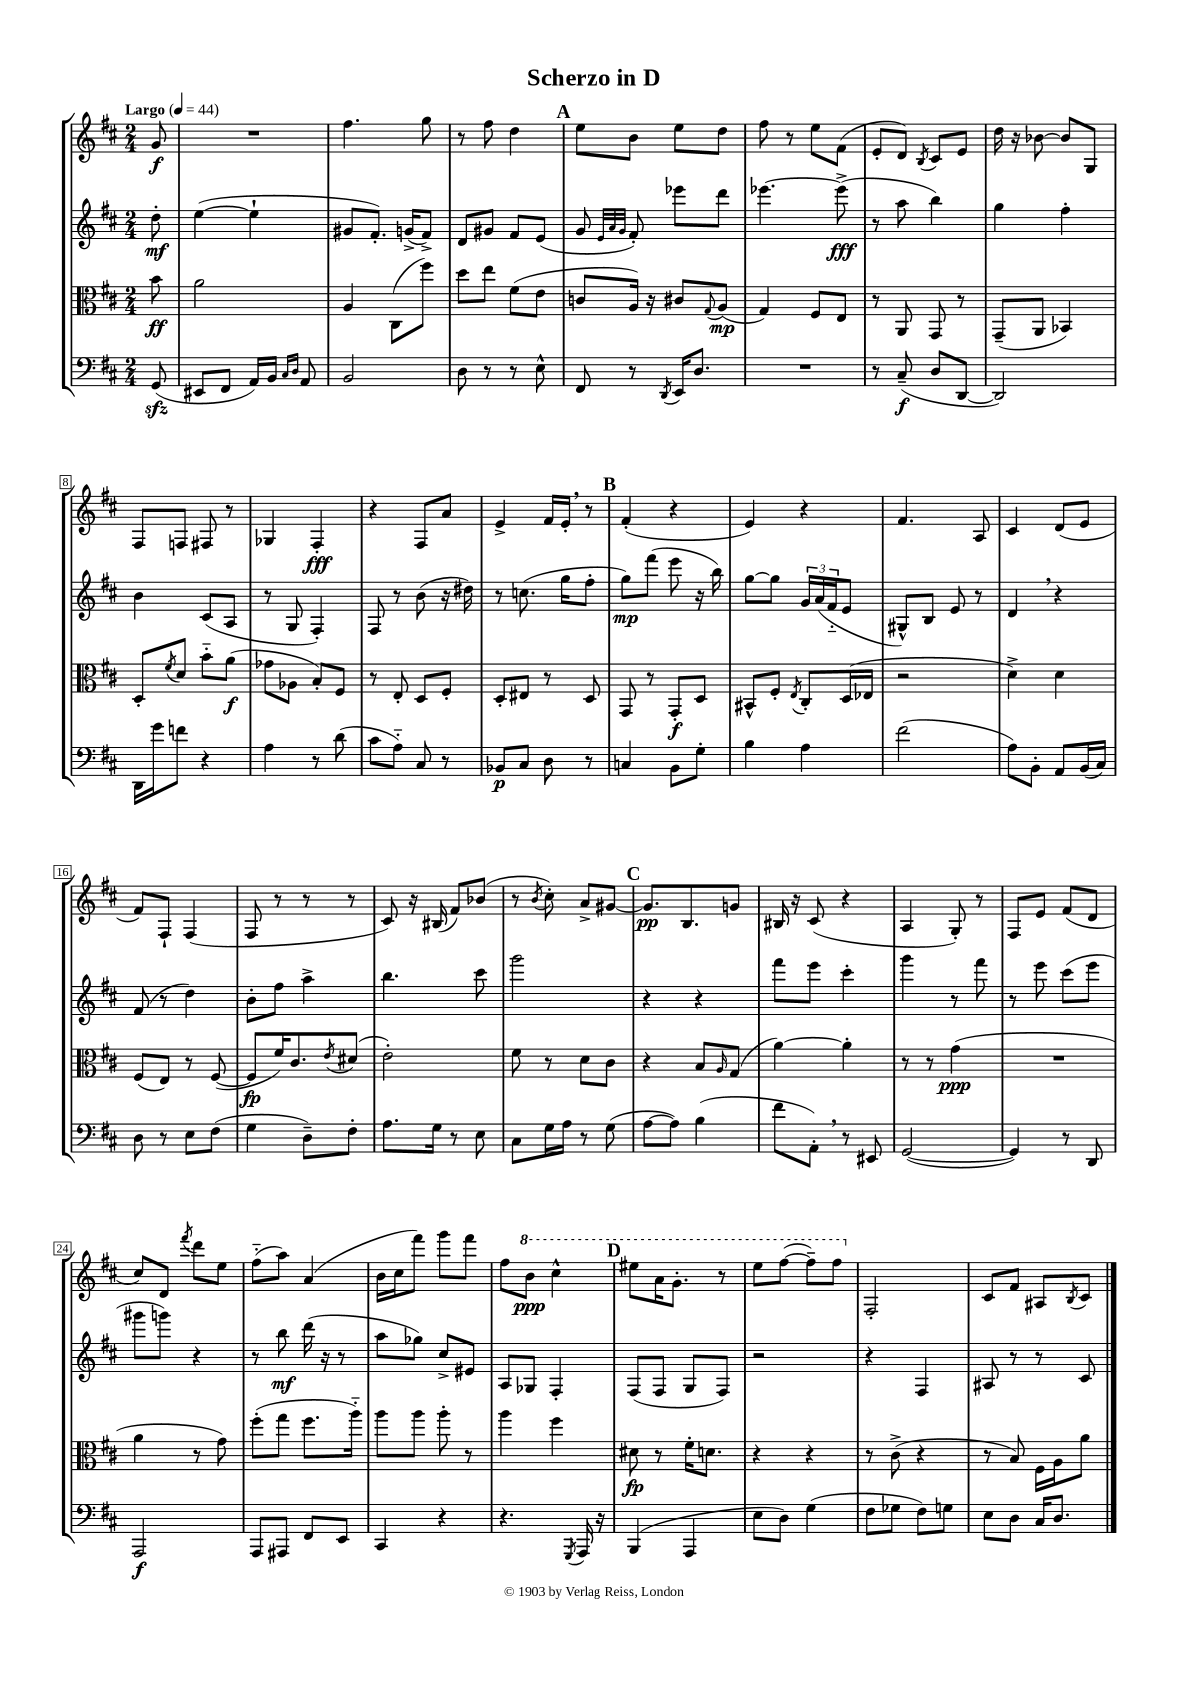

**kern	**dynam	**kern	**dynam	**kern	**dynam	**kern	**dynam
*part4	*part4	*part3	*part3	*part2	*part2	*part1	*part1
*staff4	*staff4	*staff3	*staff3	*staff2	*staff2	*staff1	*staff1
*clefF4	*	*clefC3	*	*clefG2	*	*clefG2	*
*k[f#c#]	*	*k[f#c#]	*	*k[f#c#]	*	*k[f#c#]	*
*M2/4	*	*M2/4	*	*M2/4	*	*M2/4	*
*MM44	*	*MM44	*	*MM44	*	*MM44	*
=	=	=	=	=	=	=	=
!	!	!	!	!	!	!LO:TX:a:B:t=Largo	!
(8GGzz/	.	8b\	ff	8dd'\	mf	8g/	f
=1	=1	=1	=1	=1	=1	=1	=1
8EE#X/L	.	2a\	.	([4ee\	.	2r	.
8FF#/J	.	.	.	.	.	.	.
16AA/LL)	.	.	.	4ee`\]	.	.	.
16BB/JJ	.	.	.	.	.	.	.
16qqC#/LL	.	.	.	.	.	.	.
16qqD/JJ	.	.	.	.	.	.	.
8AA/	.	.	.	.	.	.	.
=2	=2	=2	=2	=2	=2	=2	=2
2BB/	.	4A/	.	8g#X/L	.	4.ff#\	.
.	.	.	.	8.f#'/J)	.	.	.
.	.	(8C#\L	.	.	.	.	.
.	.	.	.	(16gn^/KL	.	.	.
.	.	8ff#\J)	.	8f#^/J)	.	8gg\	.
=3	=3	=3	=3	=3	=3	=3	=3
8D\	.	8dd\L	.	8d/L	.	8r	.
8r	.	8ee\J	.	8g#X/J	.	8ff#\	.
8r	.	(8f#\L	.	8f#/L	.	4dd\	.
8E^^\	.	8e\J	.	(8e/J	.	.	.
!!LO:REH:place=s1:t=A
=4	=4	=4	=4	=4	=4	=4	=4
8FF#/	.	8cn/L	.	8g/	.	8ee\L	.
.	.	.	.	32qqe/LLL	.	.	.
.	.	.	.	32qqa/	.	.	.
.	.	.	.	32qqg/JJJ	.	.	.
8r	.	16A/Jk)	.	8f#'/)	.	8b\J	.
.	.	16r	.	.	.	.	.
8qDD/	.	.	.	.	.	.	.
16EE/KL	.	8c#X/L	.	8eee-X\L	.	8ee\L	.
8.D/J	.	.	.	.	.	.	.
.	.	8qqG/	.	.	.	.	.
.	.	(8A/J	mp	8ddd\J	.	8dd\J	.
=5	=5	=5	=5	=5	=5	=5	=5
2r	.	4G/)	.	[4.eee-X\	.	8ff#\	.
.	.	.	.	.	.	8r	.
.	.	8F#/L	.	.	.	8ee\L	.
.	.	8E/J	.	(8eee-^\]	fff	(8f#\J	.
=6	=6	=6	=6	=6	=6	=6	=6
8r	.	8r	.	8r	.	8e'/L	.
(8C#~/	f	8AA/	.	8aa\	.	8d/J)	.
.	.	.	.	.	.	8qB/	.
8D/L	.	8GG/	.	4bb\)	.	8c#/L	.
[8DD/J	.	8r	.	.	.	8e/J	.
=7	=7	=7	=7	=7	=7	=7	=7
2DD/])	.	(8GG~/L	.	4gg\	.	16dd\	.
.	.	.	.	.	.	16r	.
.	.	8AA/J	.	.	.	[8b-X\	.
.	.	4BB-X/)	.	4ff#'\	.	8b-/L]	.
.	.	.	.	.	.	8G/J	.
!!LO:LB:g=z
=8	=8	=8	=8	=8	=8	=8	=8
16DD\LL	.	8D'/L	.	4b\	.	8F#/L	.
16g\J	.	.	.	.	.	.	.
.	.	8qf#/	.	.	.	.	.
8fn\J	.	8d/J	.	.	.	8Fn/J	.
4r	.	8b\L	.	(8c#/L	.	8F#X/	.
.	.	(8a\J	f	8A/J	.	8r	.
=9	=9	=9	=9	=9	=9	=9	=9
4A\	.	8g-X\L	.	8r	.	4G-X/	.
.	.	8A-X\J	.	8G/	.	.	.
8r	.	8B'/L)	.	4F#'/)	.	4F#'/	fff
(8d\	.	8F#/J	.	.	.	.	.
=10	=10	=10	=10	=10	=10	=10	=10
8c#\L	.	8r	.	8F#/	.	4r	.
8A\J)	.	8E'/	.	8r	.	.	.
8C#/	.	8D/L	.	(8b\	.	8F#/L	.
8r	.	8F#'/J	.	16r	.	8a/J	.
.	.	.	.	16dd#X\)	.	.	.
=11	=11	=11	=11	=11	=11	=11	=11
8BB-X/L	p	8D'/L	.	8r	.	4e^/	.
8C#/J	.	8E#X/J	.	(8.ccn\	.	.	.
8D\	.	8r	.	.	.	16f#/LL	.
.	.	.	.	16gg\KL	.	16e',/JJ	.
8r	.	8D/	.	8ff#'\J	.	8r	.
!!LO:REH:place=s1:t=B
=12	=12	=12	=12	=12	=12	=12	=12
4Cn/	.	8GG/	.	8gg\L)	mp	(4f#'/	.
.	.	8r	.	(8fff#\J	.	.	.
8BB\L	.	8GG'/L	f	8eee\	.	4r	.
8G'\J	.	8D/J	.	16r	.	.	.
.	.	.	.	16bb\)	.	.	.
=13	=13	=13	=13	=13	=13	=13	=13
4B\	.	8BB#X^^/L	.	[8gg\L	.	4e/)	.
.	.	8F#'/J	.	8gg\J]	.	.	.
.	.	8qE/	.	.	.	.	.
4A\	.	8C#'/L	.	24g/LL	.	4r	.
.	.	.	.	(24a/	.	.	.
.	.	.	.	24f#/J	.	.	.
.	.	(16D/L	.	8e/J	.	.	.
.	.	16E-X/JJ	.	.	.	.	.
=14	=14	=14	=14	=14	=14	=14	=14
(2f#\	.	2r	.	8G#X^^/L)	.	4.f#/	.
.	.	.	.	8B/J	.	.	.
.	.	.	.	8e/	.	.	.
.	.	.	.	8r	.	8A/	.
=15	=15	=15	=15	=15	=15	=15	=15
8A\L)	.	4d^\)	.	4d,/	.	4c#/	.
8BB'\J	.	.	.	.	.	.	.
8AA/L	.	4d\	.	4r	.	(8d/L	.
(16BB/L	.	.	.	.	.	8e/J	.
16C#/JJ)	.	.	.	.	.	.	.
!!LO:LB:g=z
=16	=16	=16	=16	=16	=16	=16	=16
8D\	.	(8F#/L	.	(8f#/	.	8f#/L)	.
8r	.	8E/J)	.	8r	.	8F#`/J	.
8E\L	.	8r	.	4dd\)	.	(4F#/	.
(8F#\J	.	([8F#/	.	.	.	.	.
=17	=17	=17	=17	=17	=17	=17	=17
4G\	.	8F#/L]	fp	8b'\L	.	8F#/	.
.	.	16f#/K)	.	8ff#\J	.	8r	.
.	.	8.c#/	.	.	.	.	.
8D~\L)	.	.	.	4aa^\	.	8r	.
.	.	8qe/	.	.	.	.	.
8F#'\J	.	(8d#X/J	.	.	.	8r	.
=18	=18	=18	=18	=18	=18	=18	=18
8.A\L	.	2e'\)	.	4.bb\	.	8c#/)	.
.	.	.	.	.	.	16r	.
16G\Jk	.	.	.	.	.	(16B#X/	.
8r	.	.	.	.	.	8f#/L)	.
8E\	.	.	.	8ccc#\	.	(8b-X/J	.
=19	=19	=19	=19	=19	=19	=19	=19
8C#\L	.	8f#\	.	2ggg\	.	8r	.
.	.	.	.	.	.	8qb/	.
16G\L	.	8r	.	.	.	8cc#'\)	.
16A\JJ	.	.	.	.	.	.	.
8r	.	8d\L	.	.	.	8a^/L	.
(8G\	.	8c#\J	.	.	.	[8g#X/J	.
!!LO:REH:place=s1:t=C
=20	=20	=20	=20	=20	=20	=20	=20
[8A\L	.	4r	.	4r	.	8.g#/L]	pp
8A\J])	.	.	.	.	.	.	.
.	.	.	.	.	.	8.B/	.
(4B\	.	8B/L	.	4r	.	.	.
.	.	16qqA/	.	.	.	.	.
.	.	(8G/J	.	.	.	8gn/J	.
=21	=21	=21	=21	=21	=21	=21	=21
8f#\L	.	[4a\)	.	8fff#\L	.	16B#X/	.
.	.	.	.	.	.	16r	.
8AA',\J)	.	.	.	8eee\J	.	(8c#/	.
8r	.	4a'\]	.	4ccc#'\	.	4r	.
8EE#X/	.	.	.	.	.	.	.
=22	=22	=22	=22	=22	=22	=22	=22
([2GG/	.	8r	.	4ggg\	.	4A/	.
.	.	8r	.	.	.	.	.
.	.	(4g\	ppp	8r	.	8G'/)	.
.	.	.	.	8fff#\	.	8r	.
=23	=23	=23	=23	=23	=23	=23	=23
4GG/])	.	2r	.	8r	.	8F#/L	.
.	.	.	.	8eee\	.	8e/J	.
8r	.	.	.	(8ccc#\L	.	(8f#/L	.
8DD/	.	.	.	8eee\J	.	8d/J	.
!!LO:LB:g=z
=24	=24	=24	=24	=24	=24	=24	=24
2AAA/	f	4a\	.	8ggg#X\L	.	8cc#/L)	.
.	.	.	.	8gggn\J)	.	8d/J	.
.	.	.	.	.	.	8qfff#/	.
.	.	8r	.	4r	.	8ddd\L	.
.	.	8g\)	.	.	.	8ee\J	.
=25	=25	=25	=25	=25	=25	=25	=25
8AAA/L	.	(8ff#'\L	.	8r	.	(8ff#\L	.
8AAA#X/J	.	8gg\J	.	8bb\	mf	8aa\J)	.
8FF#/L	.	8.ff#\L	.	(16ddd\	.	(4a/	.
.	.	.	.	16r	.	.	.
8EE/J	.	.	.	8r	.	.	.
.	.	16aa\Jk)	.	.	.	.	.
=26	=26	=26	=26	=26	=26	=26	=26
4CC#/	.	8aa\L	.	8aa\L	.	16b\LL	.
.	.	.	.	.	.	16cc#\J	.
.	.	8aa\J	.	8gg-X\J)	.	8fff#\J)	.
4r	.	8aa'\	.	8cc#^/L	.	8ggg\L	.
.	.	8r	.	8e#X/J	.	8fff#\J	.
=27	=27	=27	=27	=27	=27	=27	=27
4.r	.	4aa\	.	8A/L	.	8ff#\L	.
*	*	*	*	*	*	*8va	*
.	.	.	.	8G-X/J	.	8bb\J	ppp
.	.	4ff#\	.	4F#'/	.	4ccc#^^\	.
8qGGG/	.	.	.	.	.	.	.
16AAA/	.	.	.	.	.	.	.
16r	.	.	.	.	.	.	.
!!LO:REH:place=s1:t=D
=28	=28	=28	=28	=28	=28	=28	=28
(4BBB/	.	8d#X\	fp	(8F#/L	.	8eee#X\L	.
.	.	8r	.	8F#/J	.	16aa\K	.
.	.	.	.	.	.	8.gg'\J	.
4AAA/	.	16f#'\KL	.	8G/L	.	.	.
.	.	8.dn\J	.	.	.	.	.
.	.	.	.	8F#/J)	.	8r	.
=29	=29	=29	=29	=29	=29	=29	=29
8E\L	.	4r	.	2r	.	8eee\L	.
8D\J)	.	.	.	.	.	([8fff#\J	.
(4G\	.	4r	.	.	.	8fff#~\L])	.
.	.	.	.	.	.	8fff#\J	.
=30	=30	=30	=30	=30	=30	=30	=30
*	*	*	*	*	*	*X8va	*
8F#\L	.	8r	.	4r	.	2F#'/	.
8G-X\J	.	(8c#^\	.	.	.	.	.
8F#\L)	.	4r	.	4F#/	.	.	.
8Gn\J	.	.	.	.	.	.	.
=31	=31	=31	=31	=31	=31	=31	=31
8E\L	.	8r	.	8A#X/	.	8c#/L	.
8D\J	.	8B/)	.	8r	.	8f#/J	.
16C#/KL	.	16F#\LL	.	8r	.	8A#X/L	.
8.D/J	.	16A\J	.	.	.	.	.
.	.	.	.	.	.	8qB/	.
.	.	8a\J	.	8c#/	.	8c#/J	.
==	==	==	==	==	==	==	==
*-	*-	*-	*-	*-	*-	*-	*-
